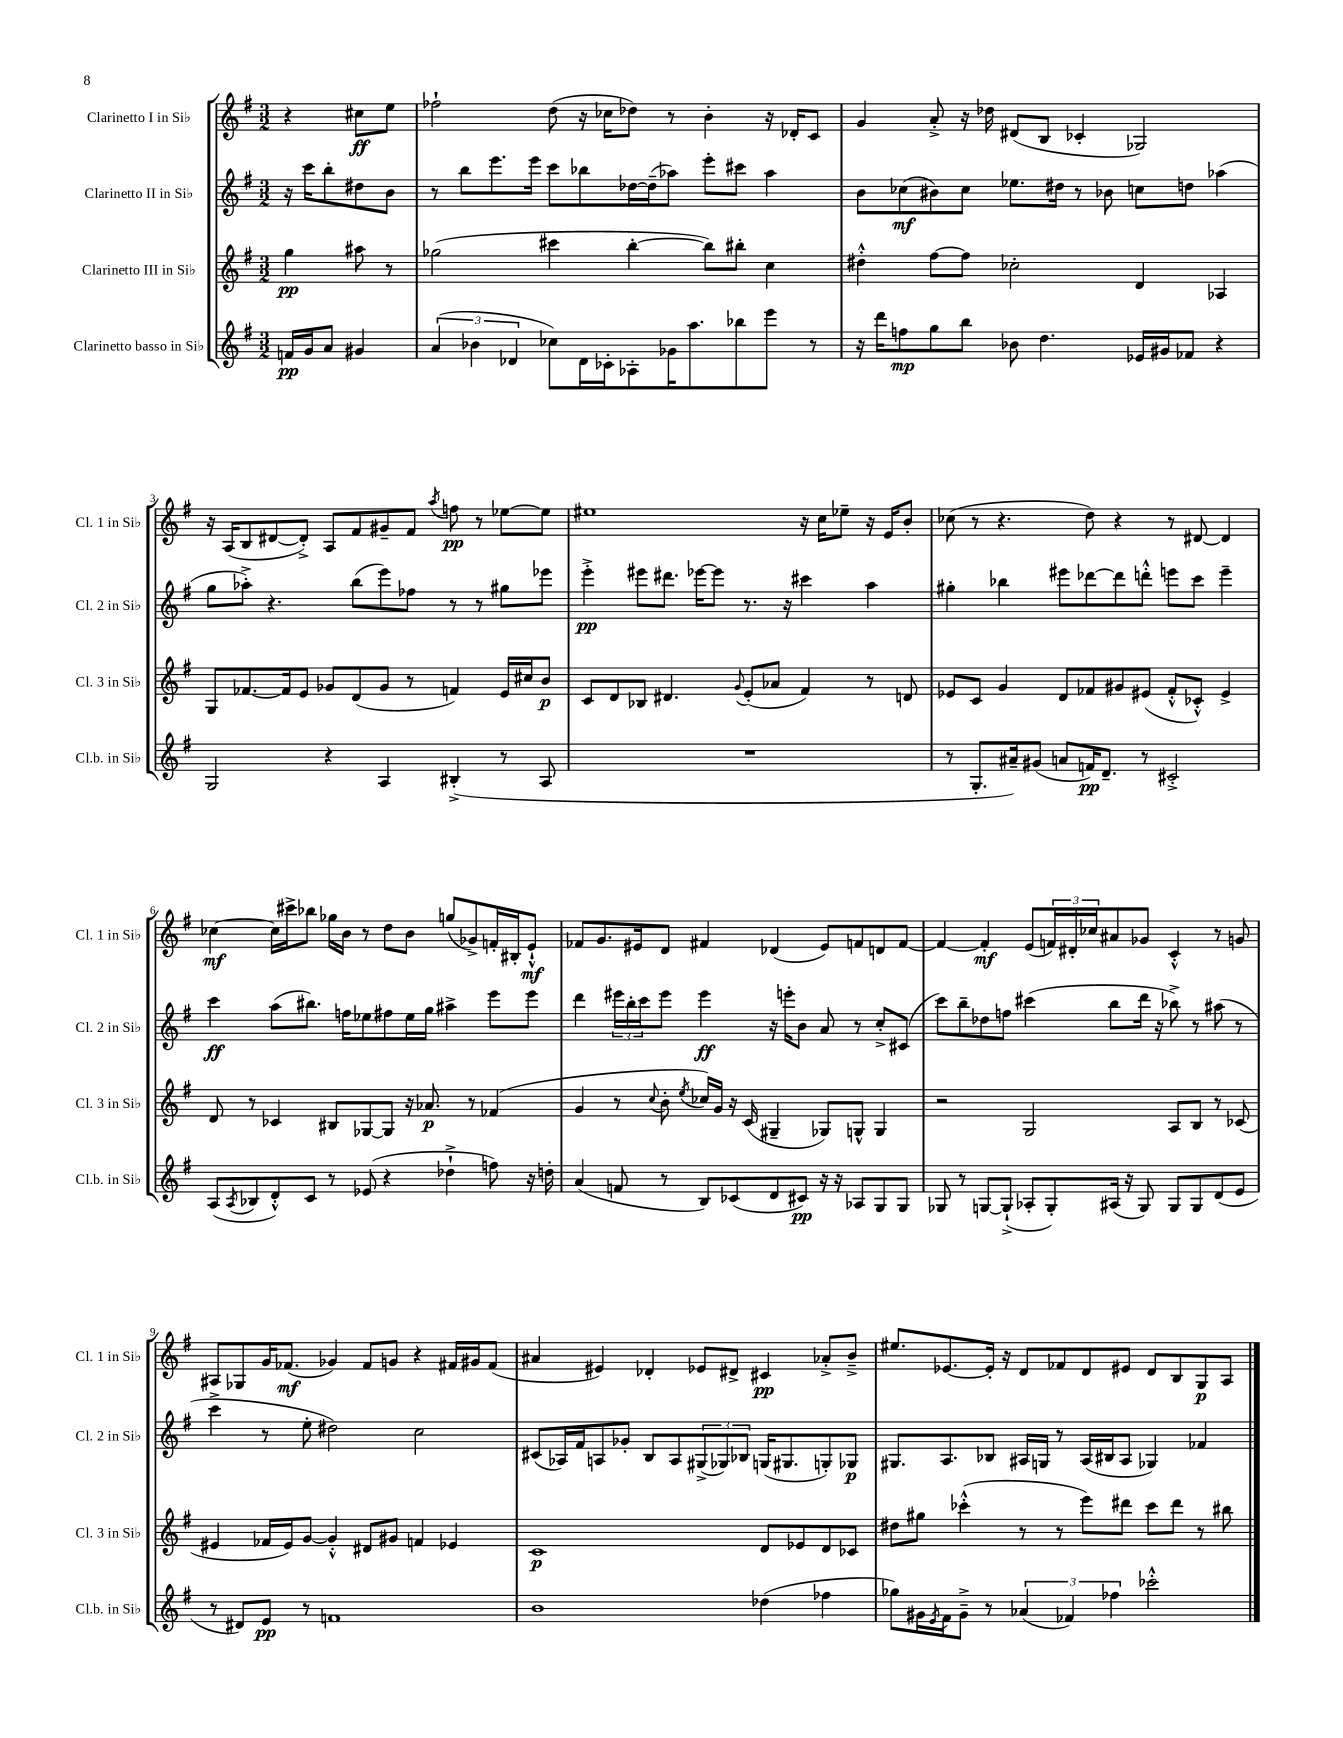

**kern	**kern	**kern	**kern
*staff4	*staff3	*staff2	*staff1
*clefG2	*clefG2	*clefG2	*clefG2
*k[f#]	*k[f#]	*k[f#]	*k[f#]
*M3/2	*M3/2	*M3/2	*M3/2
16f	4gg	16r	4r
16g	.	16ccc	.
8a	.	8bb'	.
4g#	8aa#	8dd#	8cc#
.	8r	8b	8ee
=	=	=	=
(6a	(2gg-	8r	2ff-`
.	.	8bb	.
6b-	.	.	.
.	.	8.eee	.
6d-	.	.	.
.	.	16eee	.
8cc-)	4ccc#	8ccc	(8dd
16d-	.	8bb-	16r
16c-'	.	.	16cc-
8A-'	[4bb'	[16dd-	8dd-)
.	.	(16dd-~]	.
16g-	.	8aa-)	8r
8.aa	.	.	.
.	8bb])	8eee'	4b'
8bb-	8bb#'	8ccc#	.
8eee	4cc	4aa-	16r
.	.	.	16d-'
8r	.	.	8c
=	=	=	=
16r	4dd#'^^	8b	4g
16ddd	.	.	.
8ff	.	(8cc-	.
8gg	[8ff#	8b#)	8a'^
8bb	8ff#]	8cc-	16r
.	.	.	16dd-
8b-	2cc-'	8.ee-	(8d#
4.dd	.	.	8B
.	.	16dd#	.
.	.	8r	4c-'
.	.	8b-	.
16e-	4d	8cc	2G-)
16g#	.	.	.
8f-	.	8dd	.
4r	4A-	(4aa-	.
=	=	=	=
2G	8G	8gg	16r
.	.	.	(16A
.	[8.f-	8aa-'^)	8B
.	.	4.r	[8d#
.	16f-]	.	.
.	8e	.	8d#'^])
4r	8g-	.	8A
.	(8d	(8bb	8f#
4A	8g-	8eee)	8g#~
.	8r	8ff-	8f#
.	.	.	8qaa
(4B#'^	4f)	8r	8ff
.	.	8r	8r
8r	16e	8gg#	[8ee-
.	16cc#	.	.
8A	8b	8eee-	8ee-]
=	=	=	=
1.r	8c	4eee'^	1ee#
.	8d	.	.
.	8B-	8eee#	.
.	4.d#	8.ddd#	.
.	.	[16eee-	.
.	.	8eee-]	.
.	8qqg	.	.
.	(8e'	8.r	.
.	8a-	.	.
.	.	16r	.
.	4f#)	4ccc#	16r
.	.	.	16cc
.	.	.	8ee-~
.	8r	4aa	16r
.	.	.	16e
.	8d	.	8b'
=	=	=	=
8r	8e-	4gg#'	(8cc-
8.G'	8c	.	8r
.	4g	4bb-	4.r
16a#~)	.	.	.
(8g#	.	.	.
8a	8d	8eee#	.
16f)	8f-	[8ddd-	8dd)
8.d~	.	.	.
.	8g#	8ddd-]	4r
8r	(8e#	8ddd'^^	.
2c#'^	8f-'^^	8eee	8r
.	8c-'^^)	8ccc	[8d#
.	4e#^	4eee~	4d#]
=	=	=	=
(8A	8d	4ccc	[4cc-
8qA	.	.	.
8B-	8r	.	.
8d'^^)	4c-	(8aa	16cc-]
.	.	.	16ccc#^
8c	.	8.bb#)	8bb-
8r	8B#	.	16gg-
.	.	16ff	16b
(8e-	[8G-	8ee-	8r
4r	8G-]	8ff#	8dd
.	16r	16ee-	8b
.	8.a-	16gg	.
4dd-`^	.	4aa#^	(8gg
.	8r	.	8g-^)
8ff)	(4f-	8eee	16f'
.	.	.	16B#'
16r	.	8eee	8e`^^
16dd'	.	.	.
=	=	=	=
(4a	4g	4ddd	8f-
.	.	.	8.g
8f	8r	24eee#	.
.	.	24bb'	.
.	.	.	16e#
.	.	24ccc	.
.	8qqcc	.	.
8r	8b'	8eee#	8d
.	8qee	.	.
8B)	16cc-)	4eee#	4f#
.	16g	.	.
(8c-	16r	.	.
.	(16c	.	.
8d	4G#~	16r	(4d-
.	.	16eee'	.
8c#)	.	8b	.
16r	8G-)	8a	8e#)
16r	.	.	.
8A-	8G^^	8r	8f
8G	4G	8cc'^	8d
8G	.	(8c#	[8f
=	=	=	=
8G-	2r	8ccc)	4f_
8r	.	8bb~	.
[8G	.	8dd-	4f']
(8G`^]	.	8ff	.
8A-'	2G	(4ccc#	(8e
8G')	.	.	24f)
.	.	.	24d#'
.	.	.	24cc-
(16A#	.	8bb	8a#
16r	.	.	.
8G)	.	16ddd	8g-
.	.	16r	.
8G	8A	8bb-^)	4c'^^
8G	8B	8r	.
(8d	8r	(8aa#	8r
8e	(8c-	8r	8g
=	=	=	=
8r	4e#	4ccc^	8A#
8d#)	.	.	8G-
8e	16f-	8r	16g
.	16e#)	.	(8.f-
8r	[8g	8ee'	.
1f	4g'^^]	2dd#)	4g-)
.	8d#	.	8f-
.	8g#	.	8g
.	4f	2cc	4r
.	4e-	.	16f#
.	.	.	16g#
.	.	.	(8f#
=	=	=	=
1b	1c	(8c#	4a#
.	.	16A-)	.
.	.	16f#	.
.	.	8A	4e#)
.	.	8g-'	.
.	.	8B	4d-'
.	.	8A	.
.	.	(12G#^	8e-
.	.	12G-)	.
.	.	.	8d#^
.	.	12B-	.
(4dd-	8d	(16G	4c#
.	.	8.G#	.
.	8e-	.	.
4ff-	8d	8G')	8a-'^
.	8c-	8G-	8b~^
=	=	=	=
8gg-)	8dd#	8.G#	8.ee#
16g#	8gg#	.	.
8qe	.	.	.
16f#	.	8.A	[8.e-
8g#~^	(4ccc-'^^	.	.
8r	.	8B-	16e-']
.	.	.	16r
(6a-	8r	16A#	8d
.	.	16G	.
.	8r	8r	8f-
6f-)	.	.	.
.	8eee)	(16A#	8d
.	.	16B#	.
6ff-	.	.	.
.	8ddd#	8A#	8e#
2ccc-'^^	8ccc-	4G-)	8d
.	8ddd#	.	8B
.	8r	4f-	8G
.	8bb#	.	8A
==	==	==	==
*-	*-	*-	*-
